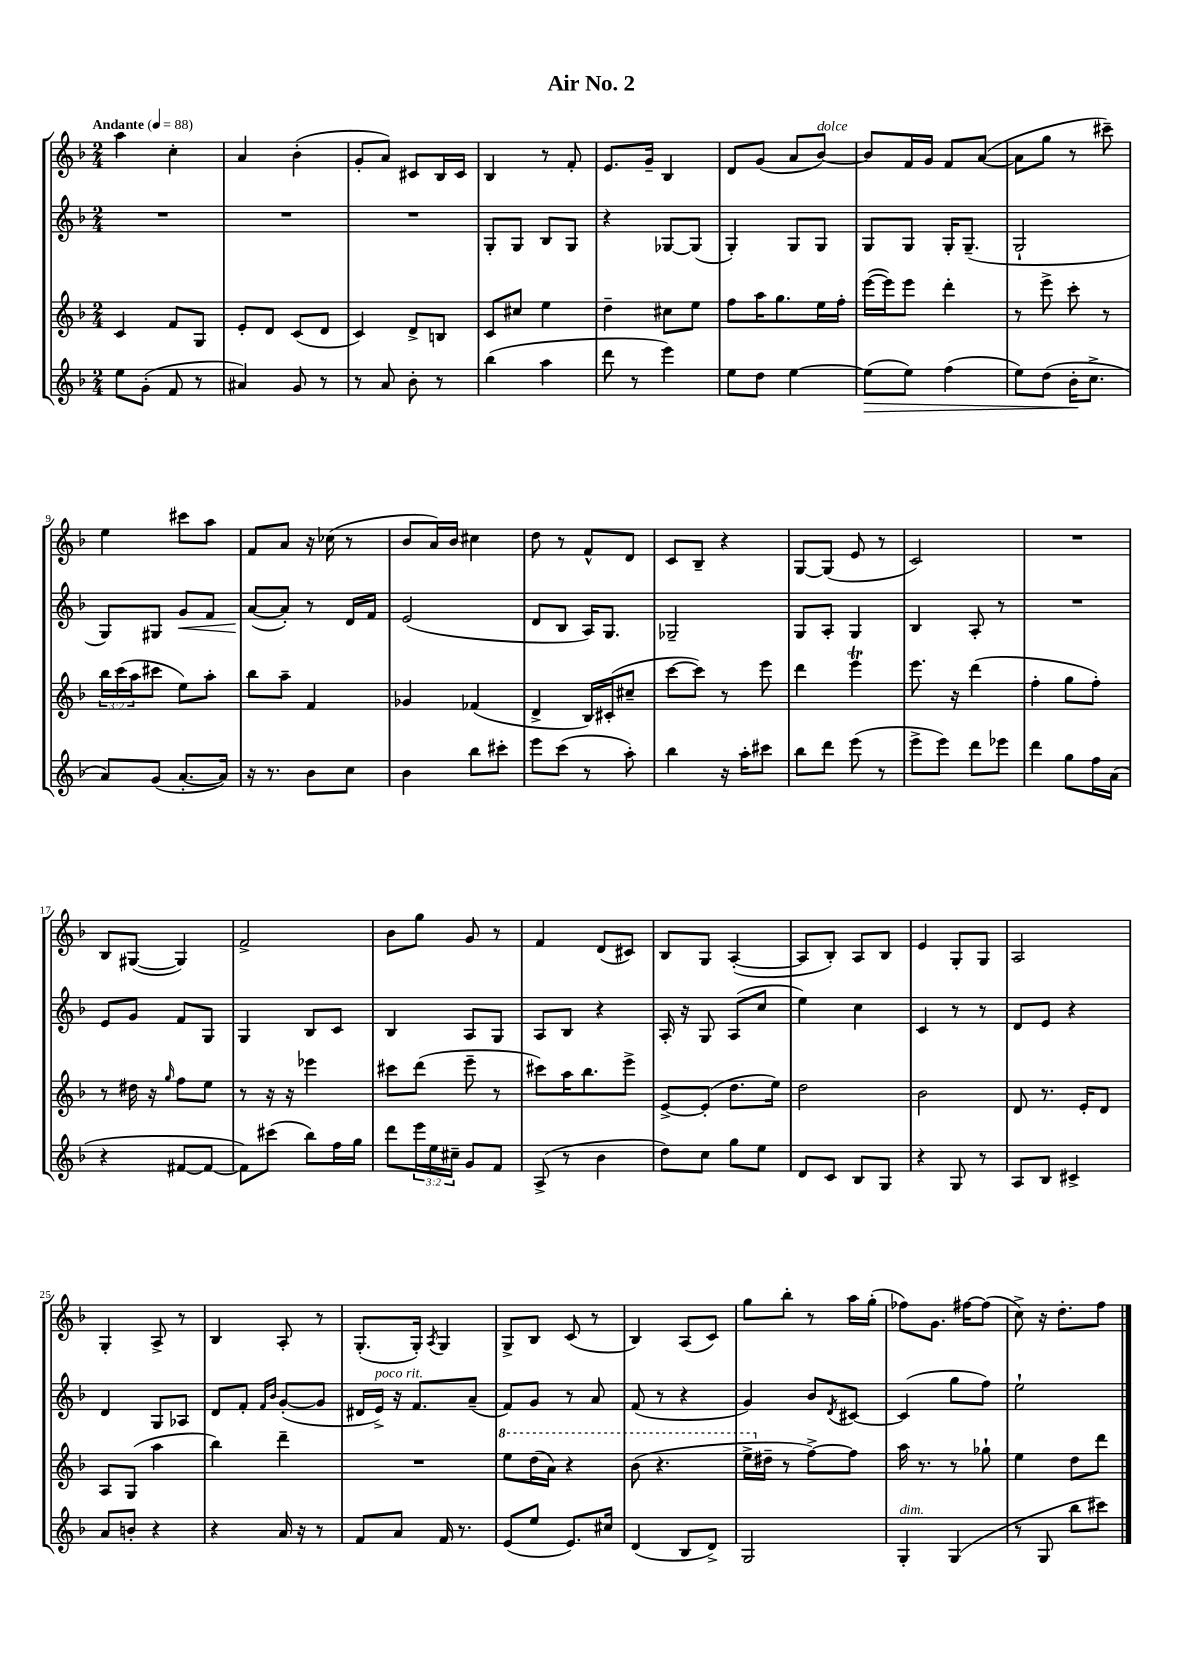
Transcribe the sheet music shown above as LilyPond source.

\header { title = "Air No. 2" }
<<
\new StaffGroup <<
\new Staff = "s0" {
    \clef treble \key f \major \numericTimeSignature \time 2/4 \tempo "Andante" 4 = 88
    a''4 c''4-. |
    a'4 bes'4-.( |
    g'8-. a'8) cis'8 bes16 cis'16 |
    bes4 r8 f'8-. |
    e'8. g'16-- bes4 |
    d'8 g'8( a'8 bes'8~^\markup { \italic "dolce" }) |
    bes'8 f'16 g'16 f'8 a'8~( |
    a'8 g''8 r8 cis'''8--) |
    e''4 cis'''8 a''8 |
    f'8 a'8 r16 ces''16( r8 |
    bes'8 a'16) bes'16 cis''4 |
    d''8 r8 f'8-^ d'8 |
    c'8 bes8-- r4 |
    g8~ g8( e'8 r8 |
    c'2) |
    R2 |
    bes8 gis8~( gis4) |
    f'2-> |
    bes'8 g''8 g'8 r8 |
    f'4 d'8( cis'8) |
    bes8 g8 a4~-.( |
    a8 bes8-.) a8 bes8 |
    e'4 g8-. g8 |
    a2 |
    g4-. a8-> r8 |
    bes4 a8-. r8 |
    g8.-.( g16-.) \acciaccatura { a8 } g4 |
    g8-> bes8 c'8( r8 |
    bes4) a8( c'8) |
    g''8 bes''8-. r8 a''16 g''16-.( |
    fes''8) g'8. fis''16~ fis''8( |
    c''8->) r16 d''8.-. f''8 \bar "|." |
}
\new Staff = "s1" {
    \clef treble \key f \major \numericTimeSignature \time 2/4
    R2 |
    R2 |
    R2 |
    g8-. g8 bes8 g8 |
    r4 ges8~ ges8( |
    g4-.) g8 g8 |
    g8 g8 g16-. g8.--( |
    g2-! |
    g8) gis8 g'8\< f'8 |
    a'8~\!( a'8-.) r8 d'16 f'16 |
    e'2( |
    d'8 bes8 a16) g8. |
    ges2-- |
    g8 a8-. g4 |
    bes4 a8-. r8 |
    R2 |
    e'8 g'8 f'8 g8 |
    g4 bes8 c'8 |
    bes4 a8 g8 |
    a8 bes8 r4 |
    a16-. r16 g8 a8( c''8 |
    e''4) c''4 |
    c'4 r8 r8 |
    d'8 e'8 r4 |
    d'4 g8 aes8 |
    d'8 f'8-. \grace { f'16 bes'16 } g'8~-.( g'8 |
    dis'16 e'16->^\markup { \italic "poco rit." }) r16 f'8. a'8--( |
    f'8) g'8 r8 a'8 |
    f'8( r8 r4 |
    g'4) bes'8 \acciaccatura { d'8 } cis'8~ |
    cis'4( g''8 f''8) |
    e''2-! \bar "|." |
}
\new Staff = "s2" {
    \clef treble \key f \major \numericTimeSignature \time 2/4 \override Staff.TupletNumber.text = #tuplet-number::calc-fraction-text
    c'4 f'8 g8 |
    e'8-. d'8 c'8( d'8 |
    c'4) d'8-> b8 |
    c'8 cis''8 e''4 |
    d''4-- cis''8 e''8 |
    f''8 a''16 g''8. e''16 f''16-. |
    e'''16~( e'''16) e'''8 d'''4-. |
    r8 e'''8-> c'''8-. r8 |
    \tuplet 3/2 { bes''16 c'''16( a''16 } cis'''8 e''8) a''8-. |
    bes''8 a''8-- f'4 |
    ges'4 fes'4( |
    d'4-> bes16) cis'16-.( cis''8-- |
    c'''8~ c'''8) r8 e'''8 |
    d'''4 e'''4\trill |
    e'''8. r16 d'''4( |
    f''4-. g''8 f''8-.) |
    r8 dis''16 r16 \grace { g''16 } f''8 e''8 |
    r8 r16 r16 ees'''4 |
    cis'''8 d'''8( e'''8-- r8 |
    cis'''8) a''16 bes''8. e'''8-> |
    e'8~-> e'8-.( d''8. e''16) |
    d''2 |
    bes'2 |
    d'8 r8. e'16-. d'8 |
    a8 g8( a''4 |
    bes''4) d'''4-- |
    R2 |
    \ottava #1 e'''8 d'''16( a''16) r4 |
    bes''8( r4. |
    e'''16-> \ottava #0 dis''16-- r8 f''8~->) f''8 |
    a''16 r8. r8 ges''8-! |
    e''4 d''8 d'''8 \bar "|." |
}
\new Staff = "s3" {
    \clef treble \key f \major \numericTimeSignature \time 2/4 \override Staff.TupletNumber.text = #tuplet-number::calc-fraction-text
    e''8 g'8-.( f'8 r8 |
    ais'4) g'8 r8 |
    r8 a'8 bes'8-. r8 |
    bes''4( a''4 |
    d'''8 r8 e'''4) |
    e''8 d''8 e''4~ |
    e''8\>( e''8) f''4( |
    e''8) d''8( bes'16-.\! c''8.-> |
    a'8) g'8( a'8.~-. a'16) |
    r16 r8. bes'8 c''8 |
    bes'4 bes''8 cis'''8-. |
    e'''8 c'''8( r8 a''8-.) |
    bes''4 r16 a''16-. cis'''8 |
    bes''8 d'''8 e'''8( r8 |
    e'''8-> e'''8) d'''8 ees'''8 |
    d'''4 g''8 f''16 a'16( |
    r4 fis'8~ fis'8~ |
    fis'8) cis'''8( bes''8) f''16 g''16 |
    d'''8 \tuplet 3/2 { e'''16 e''16 cis''16-- } g'8 f'8 |
    a8->( r8 bes'4 |
    d''8) c''8 g''8 e''8 |
    d'8 c'8 bes8 g8 |
    r4 g8 r8 |
    a8 bes8 cis'4-> |
    a'8 b'8-. r4 |
    r4 a'16 r16 r8 |
    f'8 a'8 f'16 r8. |
    e'8( e''8 e'8.) cis''16 |
    d'4( bes8 d'8->) |
    g2 |
    g4-.^\markup { \italic "dim." } g4( |
    r8 g8 bes''8 cis'''8) \bar "|." |
}
>>
>>
